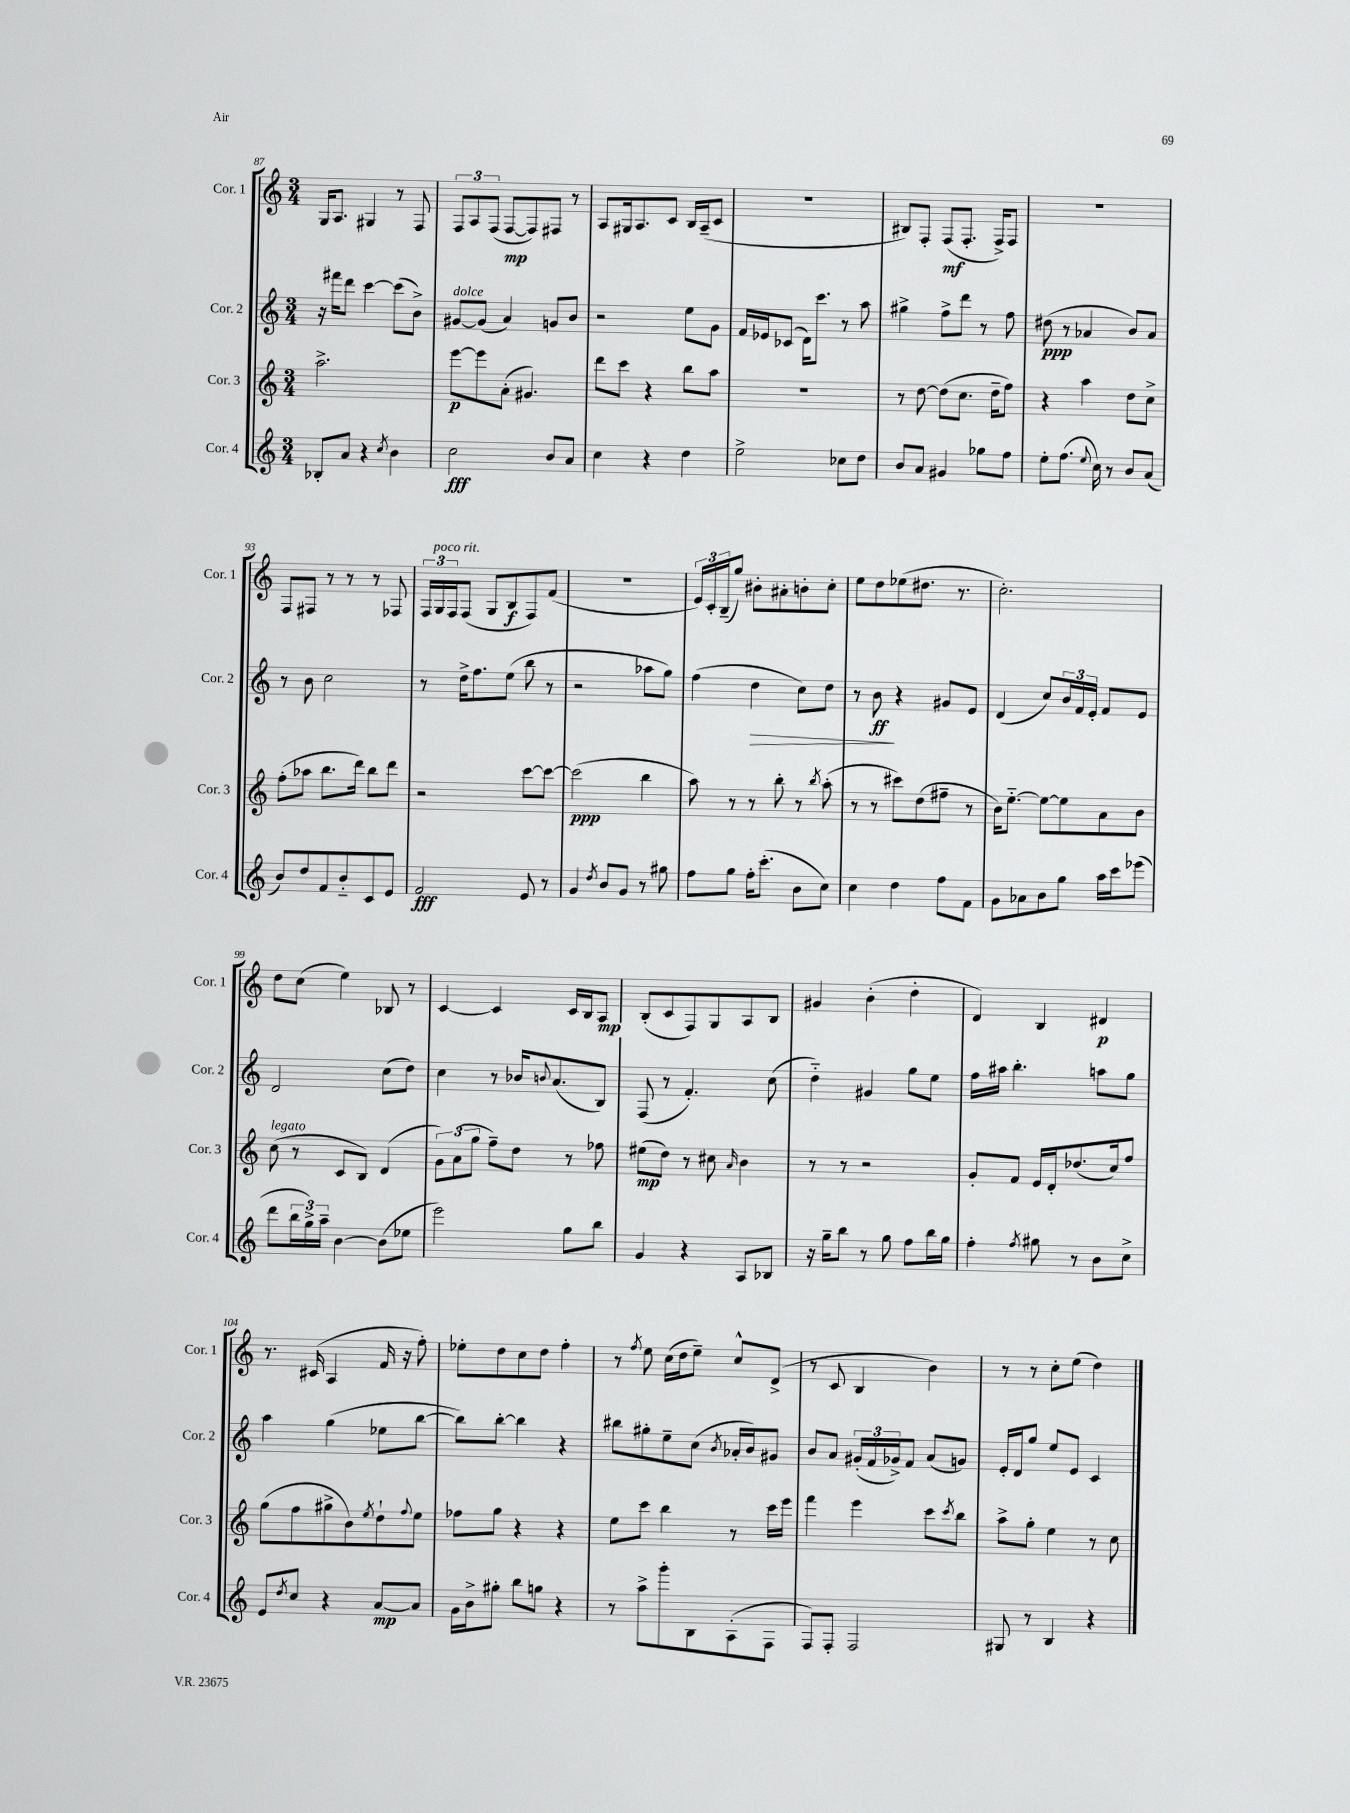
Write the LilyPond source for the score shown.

<<
\new StaffGroup <<
\new Staff = "s0" \with { instrumentName = "Cor. 1" shortInstrumentName = "Cor. 1" } {
    \clef treble \key c \major \numericTimeSignature \time 3/4
    g16 a8. gis4 r8 f8 |
    \tuplet 3/2 { f8 a8 f8( } f8~\mp f8) fis8 r8 |
    a8 gis16 a8. c'8 b16 a16--( c'8 |
    R2. |
    bis8) f8-. f8\mf( f8.-. f16->) f8 |
    R2. |
    f8 fis8 r8 r8 r8 fes8 |
    \tuplet 3/2 { f16 g16^\markup { \italic "poco rit." } f16 } f8( g8 b8\f f8) f'8( |
    R2. |
    \tuplet 3/2 { e'16) c'16-. b16--( } g''8) bis'8-. ais'8-. b'8-. c''8-. |
    e''8 d''8 ees''8( dis''8. r8. |
    c''2.-.) |
    d''8 c''8( e''4) bes8 r8 |
    c'4~ c'4 c'16 b16 a8\mp |
    b8-.( c'8 f8) g8 a8 b8 |
    gis'4 b'4-.( d''4-. |
    d'4) b4 dis'4\p |
    r8. cis'16( a4 f'16 r16 f''8-.) |
    ees''8-. d''8 c''8 d''8 f''4-. |
    r8 \acciaccatura { f''8 } e''8 c''16( d''16 e''8--) c''8-^ d'8->( |
    r8 c'8 b4 b'4) |
    r8 r8 c''8-. e''8( d''4) \bar "|." |
}
\new Staff = "s1" \with { instrumentName = "Cor. 2" shortInstrumentName = "Cor. 2" } {
    \clef treble \key c \major \numericTimeSignature \time 3/4
    r16 fis'''16 d'''8 c'''4~ c'''8( b'8->) |
    gis'8~^\markup { \italic "dolce" } gis'8( a'4) g'8 b'8 |
    r2 e''8 g'8 |
    f'16 ees'16 ces'8( d'16) c'''8. r8 a''8 |
    gis''4-> f''8-> d'''8 r8 f''8 |
    dis''8\ppp( r8 aes'4 b'8) aes'8 |
    r8 b'8 c''2 |
    r8 d''16-> f''8. e''8( b''8 r8 |
    r2 aes''8 g''8) |
    f''4( d''4\> c''8) d''8 |
    r8 b'8\ff\! r4 gis'8 e'8 |
    d'4( c''8) \tuplet 3/2 { b'16 f'16 e'16-. } f'8 e'8 |
    d'2 c''8( d''8) |
    c''4 r8 bes'16 \appoggiatura { b'8 } a'8.( b8) |
    f8( r8 f'4.-.) c''8( |
    d''4-_) gis'4 g''8 e''8 |
    f''16 ais''16 b''4.-. a''8 g''8 |
    a''4 g''4( ees''8 b''8~ |
    b''8) b''8~-. b''4 r4 |
    bis''8 gis''8-. e''8-- c''8( \acciaccatura { b'8 } aes'16-. b'16) gis'8 |
    b'8 a'8 \tuplet 3/2 { gis'16-.( f'16 ges'16->) } f'8 a'8( g'8) |
    e'16-. d'16 g''8 e''8 e'8 c'4 \bar "|." |
}
\new Staff = "s2" \with { instrumentName = "Cor. 3" shortInstrumentName = "Cor. 3" } {
    \clef treble \key c \major \numericTimeSignature \time 3/4
    a''2.-> |
    e'''8~\p e'''8 a'8-.( gis'4.) |
    d'''8 c'''8 r4 b''8 a''8 |
    R2. |
    r8 d''8~ d''8( c''8. d''16-- f''8) |
    r4 a''4 d''8 c''8-> |
    f''8-.( aes''8 b''8. d'''16) b''8 d'''8 |
    r2 c'''8~ c'''8~ |
    c'''2\ppp( b''4 |
    a''8) r8 r8 b''8-. r8 \acciaccatura { b''8 } a''8-.( |
    r8 r8 cis'''8) d''8( fis''8-- r8 |
    b'16) e''8.~-_ e''8~ e''8 a'8 b'8 |
    c''8^\markup { \italic "legato" }( r8 c'8 b8) d'4( |
    \tuplet 3/2 { g'8) a'8( g''8 } f''8--) d''8 r8 fes''8 |
    eis''8\mp( d''8) r8 cis''8 \grace { a'16 } b'4 |
    r8 r8 r2 |
    g'8-. f'8 e'16 d'16-. des''8.( c''16) f''8 |
    g''8( f''8 gis''8-> b'8) \acciaccatura { e''8 } d''8-! \appoggiatura { f''8 } e''8 |
    fes''8 g''8 r4 r4 |
    e''8 c'''8 b''4 r8 c'''16 e'''16 |
    f'''4 e'''4 c'''8 \acciaccatura { c'''8 } b''8 |
    a''8-> g''8-. e''4 r8 c''8 \bar "|." |
}
\new Staff = "s3" \with { instrumentName = "Cor. 4" shortInstrumentName = "Cor. 4" } {
    \clef treble \key c \major \numericTimeSignature \time 3/4
    bes8-. a'8 r4 \acciaccatura { c''8 } b'4 |
    c''2\fff b'8 a'8 |
    c''4 r4 d''4 |
    e''2-> ces''8 d''8 |
    b'8 a'8 gis'4 ges''8 f''8 |
    e''8-. f''8.( \appoggiatura { e''8 } c''16) r8 b'8 a'8( |
    b'8) d''8 f'8 b'8-_ c'8 e'8 |
    f'2\fff e'8 r8 |
    g'4 \acciaccatura { d''8 } b'8 g'8 r8 gis''8 |
    f''8 g''8 f''16-. c'''8.-.( b'8 c''8) |
    c''4 d''4 f''8 f'8 |
    g'8 aes'8 b'8 g''8 a''16 c'''16 ees'''8( |
    d'''8 \tuplet 3/2 { b''16 g''16->) a''16-- } b'4~ b'8( ees''8 |
    e'''2) g''8 b''8 |
    g'4 r4 a8 bes8 |
    r16 g''16-- b''8 r8 g''8 f''8 b''16 g''16 |
    f''4-. \acciaccatura { f''8 } gis''8 r8 b'8 c''8-> |
    e'8 \acciaccatura { d''8 } c''8 r4 a'8~\mp a'8 |
    g'16 b'16-> gis''8-. b''8 g''8 r4 |
    r8 a''8-> g'''8-. b8 a8-.( f8 |
    f8) f8-. f2 |
    gis8 r8 b4 r4 \bar "|." |
}
>>
>>
\layout { \context { \Score currentBarNumber = #87 } }
